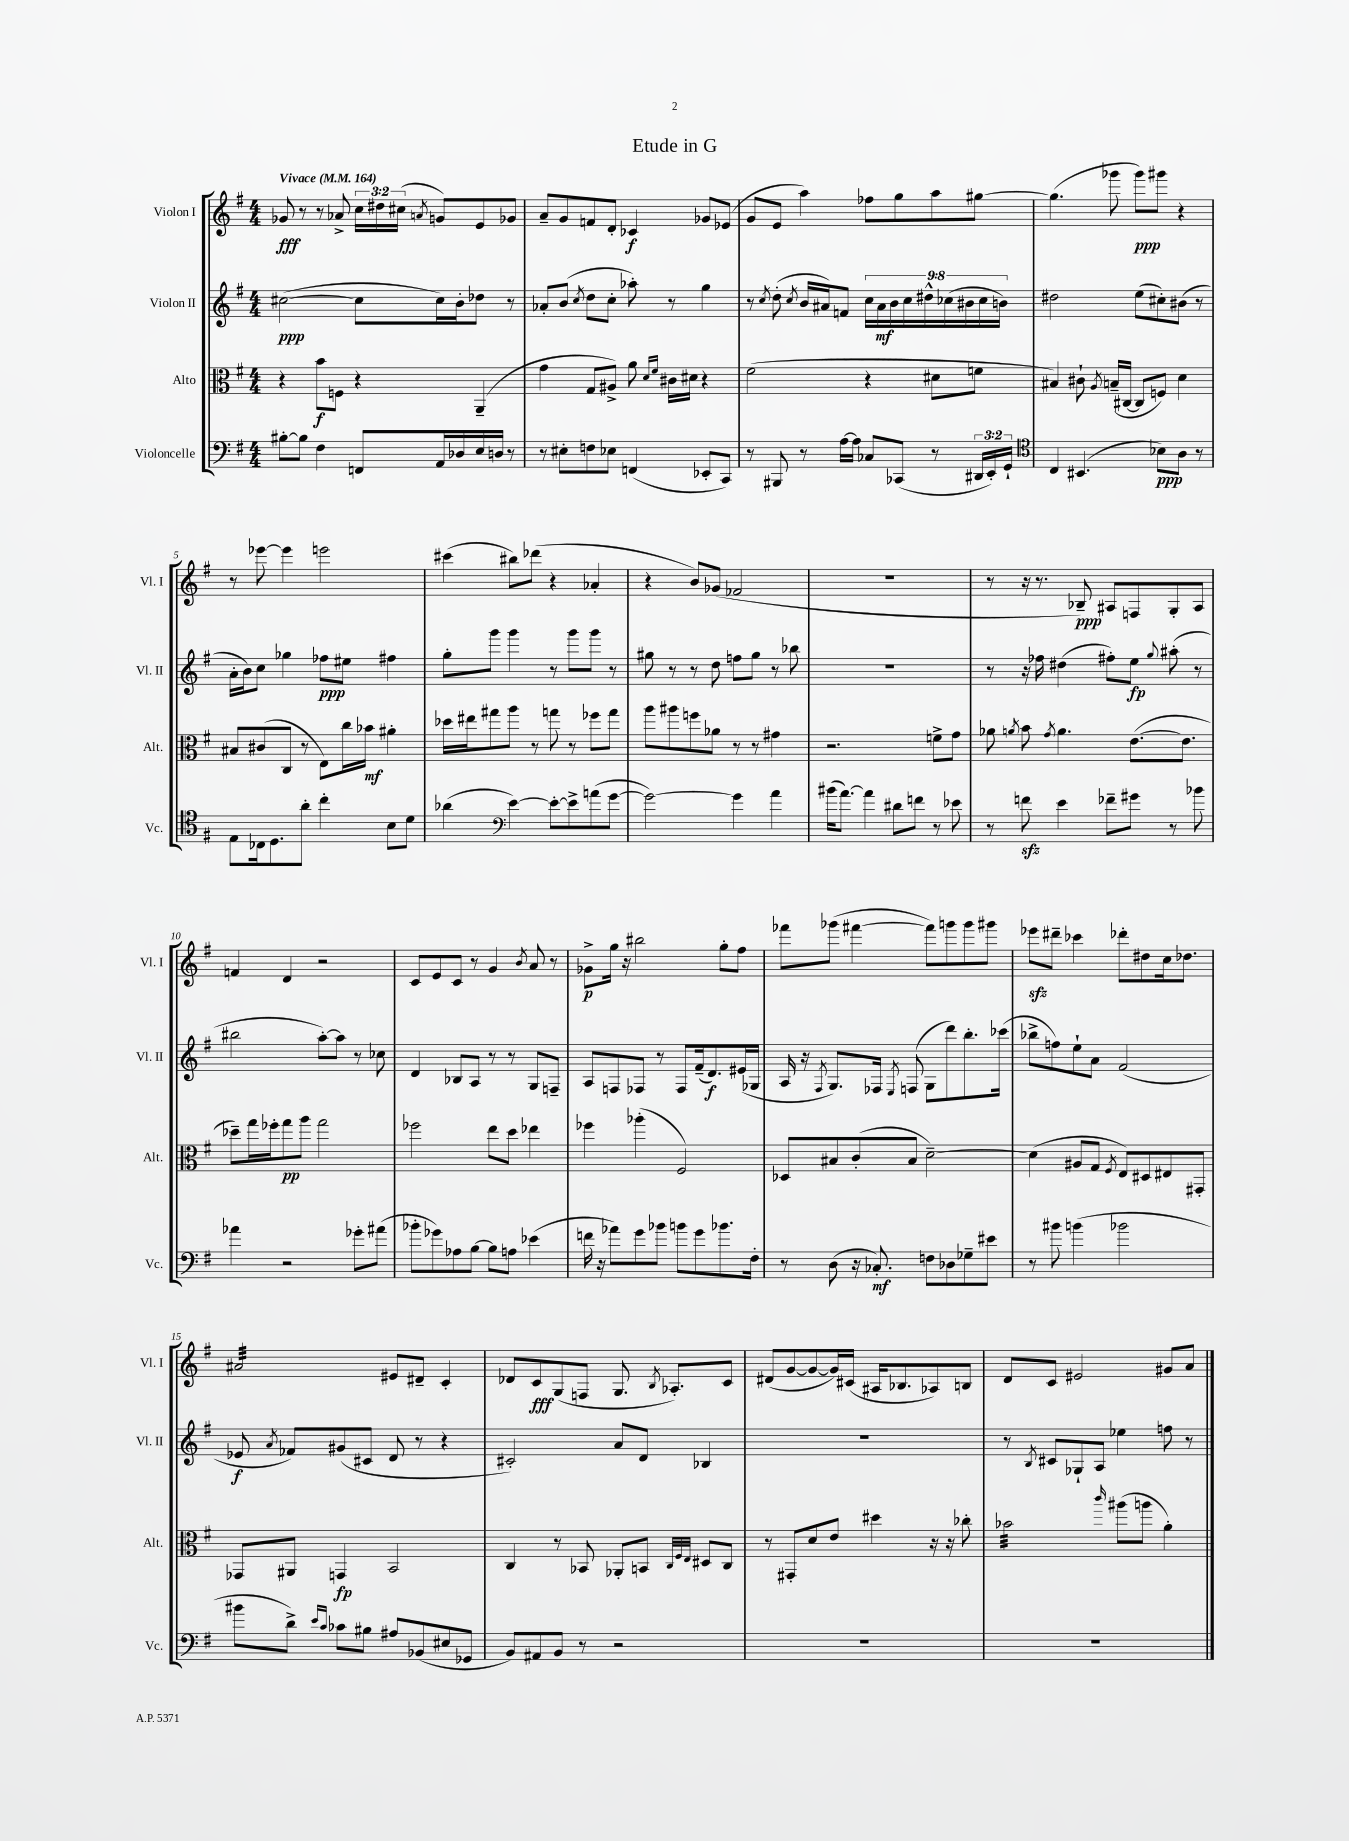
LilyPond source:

\header { title = "Etude in G" }
<<
\new StaffGroup <<
\new Staff = "s0" \with { instrumentName = "Violon I" shortInstrumentName = "Vl. I" } {
    \clef treble \key g \major \numericTimeSignature \time 4/4 \override Staff.TupletNumber.text = #tuplet-number::calc-fraction-text \tempo "Vivace" 4 = 164
    \autoBeamOff ges'8\fff r8 r8 aes'8-> \tuplet 3/2 { c''16[ dis''16 cis''16]( } \acciaccatura { a'8 } g'8[) e'8 ges'8] |
    a'8[-- g'8 f'8 d'8]-. ces'4\f ges'8[ ees'8]( |
    g'8[ e'8] a''4) fes''8[ g''8 a''8 gis''8]~ |
    gis''4.( ges'''8 ges'''8[\ppp) gis'''8] r4 |
    r8 ees'''8~ ees'''4 e'''2 |
    cis'''4( bis''8[) des'''8]( r4 aes'4-. |
    r4 b'8[) ges'8]( fes'2 |
    R1 |
    r8 r16 r8. bes8--\ppp) ais8[ f8 g8-. ais8] |
    f'4 d'4 r2 |
    c'8[ e'8 c'8] r8 g'4 \acciaccatura { b'8 } a'8 r8 |
    ges'8[->\p g''16] r16 bis''2 g''8[-. fis''8] |
    fes'''8[ ges'''8]( fis'''4~ fis'''8[) g'''8 g'''8 gis'''8] |
    ees'''8[\sfz dis'''8]-- ces'''4 des'''8[-. dis''8 c''16 des''8.] |
    ais'2:32 eis'8[ dis'8]-- c'4-. |
    des'8[ c'8\fff g8( f8] g8. \acciaccatura { b8 } aes8.[-.) c'8] |
    dis'8[( g'8~ g'8~ g'16) cis'16]( ais16[ bes8. aes8) b8] |
    d'8[ c'8] eis'2 gis'8[ a'8] \bar "|." |
}
\new Staff = "s1" \with { instrumentName = "Violon II" shortInstrumentName = "Vl. II" } {
    \clef treble \key g \major \numericTimeSignature \time 4/4 \override Staff.TupletNumber.text = #tuplet-number::calc-fraction-text
    \autoBeamOff cis''2~\ppp( cis''8[ cis''16) b'16-. des''8] r8 |
    aes'8[-. b'8]( \acciaccatura { c''8 } d''8[ c''8]-. aes''8-.) r8 g''4 |
    r8 \acciaccatura { c''8 } d''8-.( \acciaccatura { c''8 } b'16[ ais'16) f'8] \tuplet 9/8 { c''16[ ais'16\mf b'16 c''16 dis''16-^ ces''16( bis'16 ces''16 b'16]) } |
    dis''2 e''8[( cis''8-.) bis'8]( r8 |
    a'16[-. b'16) c''8] ges''4 fes''8[\ppp eis''8] fis''4 |
    g''8[-. g'''8] g'''4 r8 g'''8[ g'''8] r8 |
    gis''8 r8 r8 d''8 f''8[ gis''8] r8 bes''8 |
    R1 |
    r8 r16 fes''16 dis''4( fis''8[-.) e''8]\fp \appoggiatura { g''8 } ais''8-.( r8 |
    bis''2 a''8[~-.) a''8] r8 ces''8 |
    d'4 bes8[ a8] r8 r8 g8[ f8]-- |
    a8[ f8 fes8] r8 fes8[ fis'16--( d'8.\f) eis'16( ges16] |
    a16 r16 \acciaccatura { fis8 } g8.[) fes16] \acciaccatura { e8 } f8( g8[ d'''8) b''8.-. ces'''16]( |
    bes''8[-> f''8) e''8-! a'8] fis'2( |
    ees'8\f \acciaccatura { a'8 } fes'8[) gis'8( cis'8] d'8 r8 r4 |
    cis'2-.) a'8[ d'8] bes4 |
    R1 |
    r8 \acciaccatura { b8 } cis'8[ ges8-! a8] ees''4 f''8 r8 \bar "|." |
}
\new Staff = "s2" \with { instrumentName = "Alto" shortInstrumentName = "Alt." } {
    \clef alto \key g \major \numericTimeSignature \time 4/4
    \autoBeamOff r4 b'8[\f f8] r4 a,4--( |
    g'4 g8[ ais8]->) a'8 \grace { d'16[ fis'16] } cis'16[ dis'16] r4 |
    fis'2( r4 dis'8[ f'8] |
    bis4) cis'8-! \acciaccatura { a8 } b16[--( cis16]~ cis8[ f8]) d'4 |
    bis8[ cis'8( c8] r8 e8[) c''16 bes'16]\mf ais'4-. |
    des''16[ eis''16 gis''8 a''8] r8 g''8 r8 fes''8[ g''8] |
    a''8[ ais''8 f''8 aes'8] r8 r8 gis'4 |
    r2. f'8[-> g'8] |
    aes'8 \acciaccatura { a'8 } b'8 \acciaccatura { g'8 } a'4. e'8.[~( e'8.] |
    des''8[--) g''16 fes''16-. g''8\pp a''8] g''2 |
    fes''2 e''8[ d''8] ees''4 |
    fes''4 aes''4-.( fis2) |
    des8[ bis8 c'8-.( bis8] d'2~--) |
    d'4( ais8[ g8] \acciaccatura { fis8 } e8[) dis8 eis8 gis,8]-. |
    ges,8[ ais,8] g,4\fp b,2 |
    c4 r8 bes,8 aes,8[-. b,8] \grace { c32[ fis32 e32] } dis8[ c8] |
    r8 gis,8[-. d'8 e'8] dis''4 r16 r16 ces''8-. |
    bes'2:32 \grace { c'''16 } ais''8[( a''8] a'4-.) \bar "|." |
}
\new Staff = "s3" \with { instrumentName = "Violoncelle" shortInstrumentName = "Vc." } {
    \clef bass \key g \major \numericTimeSignature \time 4/4 \override Staff.TupletNumber.text = #tuplet-number::calc-fraction-text
    \autoBeamOff bis8[~-. bis8] fis4 f,8[ a,16 des16 e16 d16] r8 |
    r8 eis8[-. f8 ees8] f,4( ees,8[-. c,8]) |
    r8 bis,,8 r8 a16[~ a16] ces8[ ces,8]( r8 \tuplet 3/2 { dis,16[ e,16-.) g,16]-! } |
    \clef tenor c4 bis,4.( bes8[\ppp) a8] r8 |
    e8[ ces16 d8. a'8]-. c''4-. b8[ d'8] |
    aes'4( \clef bass e'4~) e'8[~-. e'8-> a'8( g'8]~ |
    g'2~) g'4 a'4 |
    bis'16[( a'8.]~) a'4 dis'8[ f'8] r8 ees'8 |
    r8 f'8\sfz e'4 fes'8[-- gis'8] r8 bes'8 |
    aes'4 r2 ges'8[-. ais'8]( |
    bes'8[-. ges'8) aes8 b8]~ b8[ a8] ees'4( |
    f'16 r16 aes'8[) g'8 bes'8] b'8[ g'8 bes'8. fis16]-. |
    r8 d8( r16 ces8.-.\mf) f8[ des8 ges8-- eis'8] |
    r8 bis'8 b'4( bes'2 |
    bis'8[ d'8]->) \grace { e'16[ c'16] } ces'8[ bis8] ais8[ bes,8( eis8 ges,8] |
    b,8[) ais,8 b,8] r8 r2 |
    R1 |
    R1 \bar "|." |
}
>>
>>
